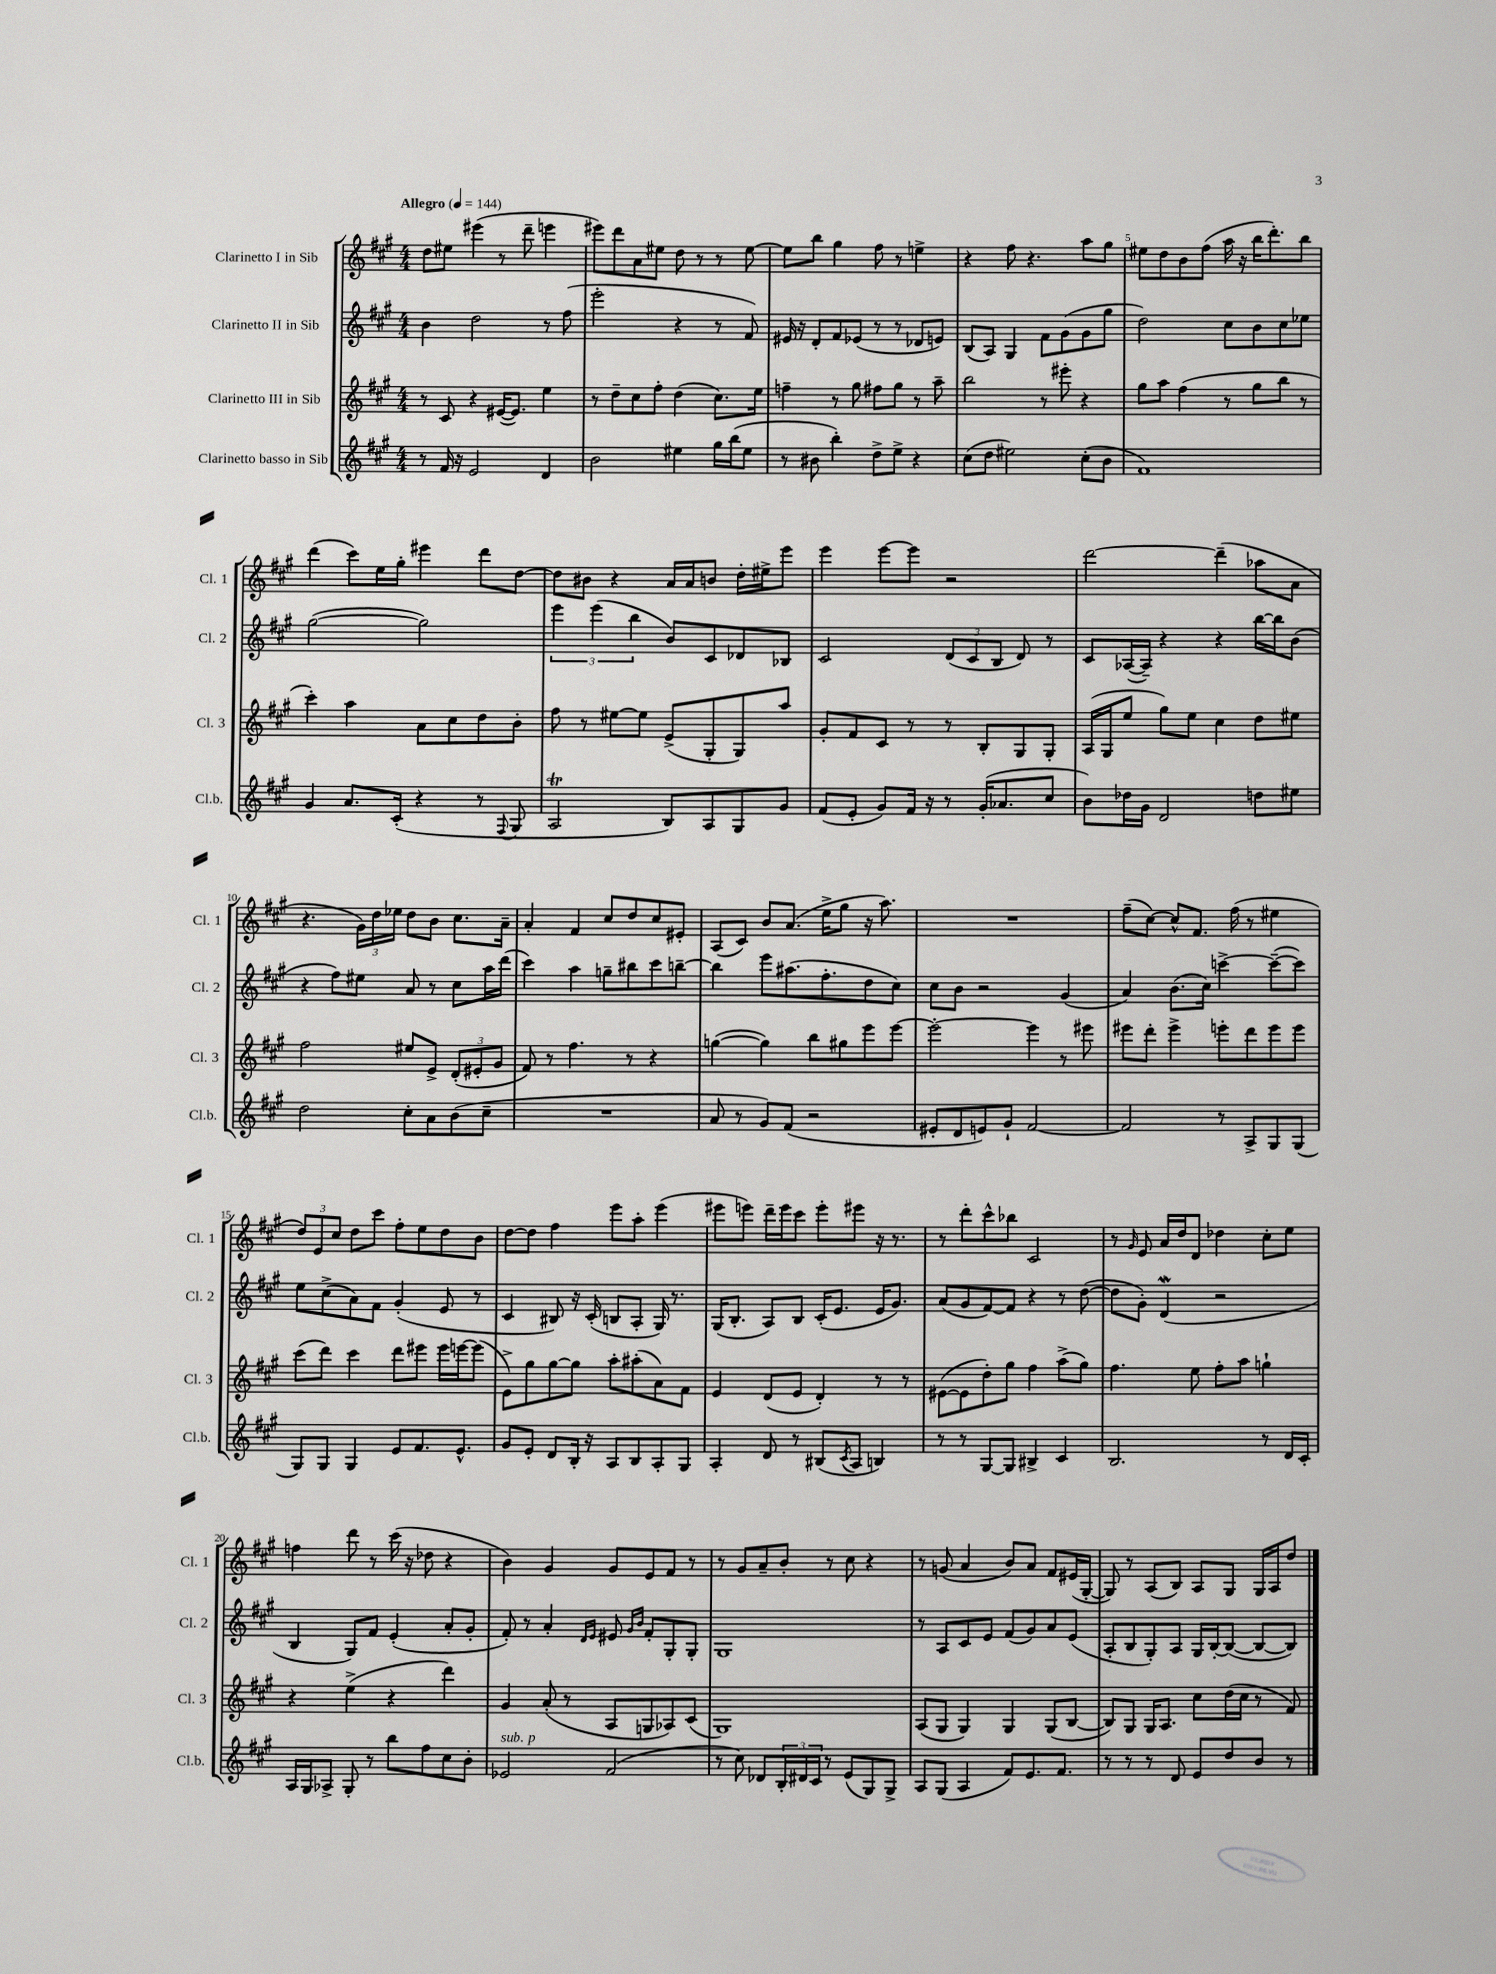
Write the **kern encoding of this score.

**kern	**kern	**kern	**kern
*staff4	*staff3	*staff2	*staff1
*clefG2	*clefG2	*clefG2	*clefG2
*k[f#c#g#]	*k[f#c#g#]	*k[f#c#g#]	*k[f#c#g#]
*M4/4	*M4/4	*M4/4	*M4/4
*MM144	*MM144	*MM144	*MM144
8r	8r	4b	8dd
16f#	8c#	.	8ee#
16r	.	.	.
2e	4r	2dd	(4eee#
.	([16e#	.	8r
.	8.e#])	.	.
.	.	.	8ddd~
4d	4ee	8r	4eee
.	.	(8ff#	.
=	=	=	=
2b	8r	2eee'	8eee#)
.	8dd~	.	8ddd
.	8cc#	.	8a
.	8ff#'	.	8ee#
4ee#	(4dd	4r	8dd
.	.	.	8r
16gg#	8.cc#)	8r	8r
(16bb	.	.	.
8ee#	.	8f#)	[8ee#
.	16ee	.	.
=	=	=	=
8r	4ff~	16e#	8ee#]
.	.	16r	.
8b#	.	8d'	8bb
4bb')	8r	8f#	4gg#
.	8gg#	(8e-	.
8dd^	8ff#	8r	8ff#
8ee^	8gg#	8r	8r
4r	8r	8d-	4ee^
.	8aa~	8e)	.
=	=	=	=
(8cc#	2bb	(8B	4r
8dd	.	8A)	.
2ee#)	.	4G#	8ff#
.	.	.	4.r
.	8r	8f#	.
.	8eee#'	(8g#	.
(8cc#'	4r	8g#	8aa
8b	.	8gg#	8gg#
=	=	=	=
1f#)	8gg#	2dd)	8ee#
.	8aa	.	8dd
.	(4ff#	.	8b
.	.	.	(8ff#
.	8r	8cc#	16aa
.	.	.	16r
.	8gg#	8b	16bb
.	.	.	8.ddd')
.	8bb	8cc#	.
.	8r	8ee-	8bb
=	=	=	=
4g#	4ccc#')	([2gg#	(4ddd
8.a	4aa	.	8ccc#)
.	.	.	16ee
(16c#'	.	.	16gg#'
4r	8a	2gg#])	4eee#
.	8cc#	.	.
8r	8dd	.	8ddd
8qqF#	.	.	.
8G#	8b'	.	[8dd
=	=	=	=
2A	8ff#	6eee	8dd]
.	8r	.	8b#
.	.	(6eee	.
.	[8ee#	.	4r
.	.	6bb	.
.	8ee#]	.	.
8B)	(8e^	8b)	16a
.	.	.	16a
8A	8G#'	8c#	8b
8G#	8G#)	8d-	16dd'
.	.	.	16ee#^
8g#	8aa	8B-	8eee
=	=	=	=
(8f#	8g#'	2c#	4eee
8e'	8f#	.	.
8g#)	8c#	.	[8eee
16f#	8r	.	8eee]
16r	.	.	.
8r	8r	(12d	2r
.	.	12c#	.
(16g#'	8B'	.	.
.	.	12B	.
8.a-	.	.	.
.	8G#	8d)	.
8cc#	8G#'	8r	.
=	=	=	=
8b)	(16A	8c#	[2ddd
.	16G#	.	.
16dd-	8ee	([16A-	.
16g#	.	16A-~])	.
2d	8gg#)	4r	.
.	8ee	.	.
.	4cc#	4r	(4ddd~]
8dd	8dd	[16bb	8aa-
.	.	16bb]	.
8ee#	8ee#	(8b	8a
=	=	=	=
2dd	2ff#	4r	4.r
.	.	8ff#)	.
.	.	8ee#	24g#)
.	.	.	24dd
.	.	.	24ee-
8cc#'	8ee#	8a	8dd
8a	8e^	8r	8b
(8b	(12d'	8cc#	8.cc#
.	12e#'	.	.
8cc#~	.	16aa	.
.	12g#	.	.
.	.	(16ddd	16a~
=	=	=	=
1r	8f#)	4ccc#)	4a'
.	8r	.	.
.	4.ff#	4aa	4f#
.	.	8gg~	8cc#
.	8r	8bb#	8dd
.	4r	8ccc#	8cc#
.	.	[8bb~	8e#'
=	=	=	=
8a	([4gg	4bb]	(8A
8r	.	.	8c#)
8g#)	4gg])	8eee	8b
(8f#	.	(8.aa#	(8.a
2r	8bb	.	.
.	.	8.ff#'	16ee^
.	8gg#	.	8gg#
.	8eee	8dd	16r
.	.	.	8.aa)
.	[8eee	8cc#)	.
=	=	=	=
8e#'	2eee'_	8cc#	1r
8d	.	8b	.
8e)	.	2r	.
8g#`	.	.	.
[2f#	4eee]	.	.
.	8r	(4g#	.
.	8eee#	.	.
=	=	=	=
2f#]	8eee#	4a)	(8ff#~
.	8ddd'	.	[8cc#)
.	4eee#^	(8.b	8cc#^^]
.	.	.	8.f#
.	.	16cc#)	.
8r	8eee'	[4ccc^	.
.	.	.	(16ff#
8A^	8ddd	.	8r
8G#	8eee	(8ccc~_	4ee#
(8G#	8eee	8ccc])	.
=	=	=	=
8G#)	(8ccc#	8ee	12dd)
.	.	.	12e
8G#	8ddd)	(8cc#^	.
.	.	.	12cc#
4G#	4ccc#	8a)	8dd
.	.	8f#	8ccc#
8e	8ddd	(4g#'	8ff#'
8.f#	8eee#	.	8ee
.	16eee#	8e	8dd
8.e^^	[16eee	.	.
.	(8eee]	8r	8b
=	=	=	=
8g#	8e^)	4c#	[8dd
8e'	8gg#	.	8dd]
8d	[8gg#	8B#)	4ff#
16B'	8gg#]	16r	.
16r	.	(16c#'	.
8A	8aa'	8B	8eee
8B	(8aa#'	8A'	8aa'
8A'	8a)	16G#)	(4eee
.	.	8.r	.
8G#	8f#	.	.
=	=	=	=
4A'	4e	(16G#	8eee#
.	.	8.B'	.
.	.	.	8eee)
8d	(8d	8A)	16ddd~
.	.	.	16eee
8r	8e	8B	8ccc#
(8B#	4d')	(16c#'	8eee'
.	.	8.e	.
8qc#	.	.	.
8A	.	.	8eee#
4B)	8r	16e	16r
.	.	8.g#)	8.r
.	8r	.	.
=	=	=	=
8r	([8e#	(8a	8r
8r	8e#]	8g#	8ddd'
[8G#	8dd')	[8f#)	8ccc#^^
8G#]	8gg#	8f#]	8bb-
4B#^	4ff#	4r	2c#
4c#	(8aa^	8r	.
.	8gg#)	([8dd	.
=	=	=	=
2.B	4.ff#	8dd]	8r
.	.	.	16qqg#
.	.	8g#')	8e
.	.	(4d	16a
.	.	.	16dd
.	8ee	.	8d
.	8ff#'	2r	4dd-
.	8aa	.	.
8r	4gg`	.	8cc#'
16d	.	.	8ee
16c#'	.	.	.
=	=	=	=
16A	4r	4B	4ff
16G#	.	.	.
8A-^	.	.	.
8G#'	(4ee^	8G#)	8ddd
8r	.	8f#	8r
8bb	4r	(4e'	(16ccc#
.	.	.	16r
8ff#	.	.	8dd-
8cc#	4ddd)	8a'	4r
8b'	.	8g#'	.
=	=	=	=
2e-	4g#	8f#')	4b)
.	.	8r	.
.	(8a'	4a'	4g#
.	8r	.	.
.	.	16qqd	.
.	.	16qqe	.
(2f#	8A	8e#	8g#
.	.	16qqg#	.
.	.	16qqb	.
.	8G	8f#'	8e
.	8A-)	8G#'	8f#
.	(8c#	8G#'	8r
=	=	=	=
8r	1G#)	1G#	8r
8cc#)	.	.	8g#
8d-	.	.	8a~
24B'	.	.	8b'
24d#	.	.	.
24c#	.	.	.
8r	.	.	8r
(8e	.	.	8cc#
8G#)	.	.	4r
8G#^	.	.	.
=	=	=	=
8A	(8A	8r	8r
(8G#	8G#	8A	(8g
4A	4G#)	8c#	4a
.	.	8e	.
8f#)	4G#	(8f#	8b)
8.e	.	8g#)	8a
.	(8G#	8a	8f#
8.f#	.	.	.
.	[8B	(8e	(16e#
.	.	.	[16G#'
=	=	=	=
8r	8B])	8A'	8G#])
8r	8G#	8B	8r
8r	16G#	8G#')	(8A
.	8.A	.	.
8d	.	8A	8B)
8e	8cc#	16G#	8A
.	.	[16B'	.
8dd	(16dd	(8B_	8G#
.	16cc#	.	.
8b	8r	8B_	16G#
.	.	.	16A
8r	8f#)	8B])	8dd
==	==	==	==
*-	*-	*-	*-
